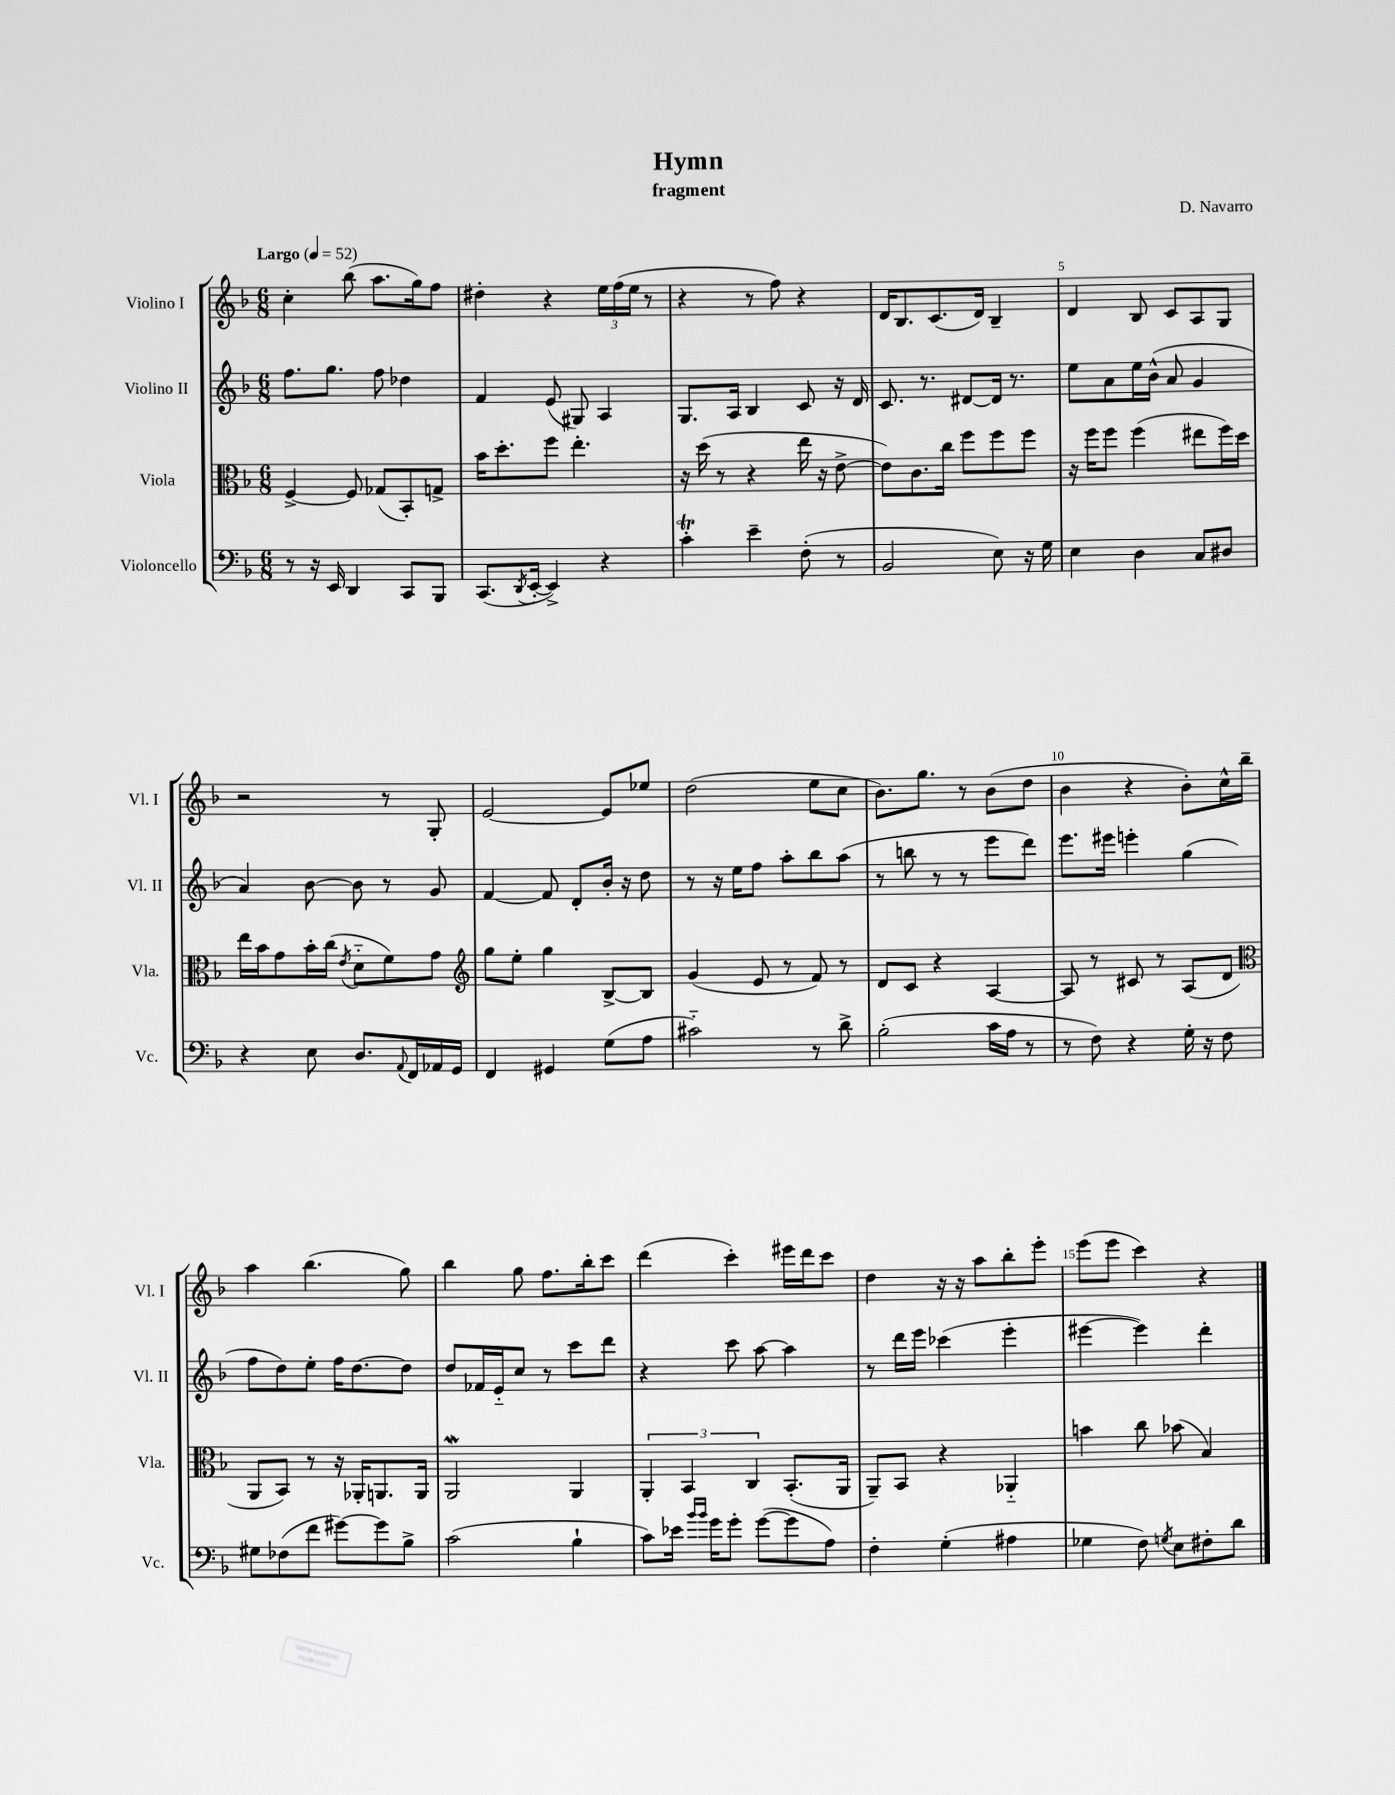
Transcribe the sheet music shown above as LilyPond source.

\header { title = "Hymn" composer = "D. Navarro" subtitle = "fragment" }
<<
\new StaffGroup <<
\new Staff = "s0" \with { instrumentName = "Violino I" shortInstrumentName = "Vl. I" } {
    \clef treble \key f \major \numericTimeSignature \time 6/8 \tempo "Largo" 4 = 52
    c''4-. bes''8( a''8. g''16) f''8 |
    dis''4-. r4 \tuplet 3/2 { e''16 f''16( e''16 } r8 |
    r4 r8 f''8) r4 |
    d'16 bes8. c'8.( d'16) bes4-- |
    d'4 bes8 c'8 a8 g8 |
    r2 r8 g8-. |
    e'2~ e'8 ees''8 |
    d''2( e''8 c''8 |
    bes'8.) g''8. r8 bes'8( d''8 |
    bes'4 r4 bes'8-.) c''16-^ bes''16-- |
    a''4 bes''4.( g''8) |
    bes''4 g''8 f''8. bes''16-. c'''8 |
    d'''4( c'''4-.) eis'''16 d'''16 c'''8 |
    d''4 r16 r16 a''8 bes''8-. e'''8-. |
    e'''8( e'''8 c'''4) r4 \bar "|." |
}
\new Staff = "s1" \with { instrumentName = "Violino II" shortInstrumentName = "Vl. II" } {
    \clef treble \key f \major \numericTimeSignature \time 6/8
    f''8. g''8. f''8 des''4 |
    f'4 e'8( gis8) a4 |
    g8. a16 bes4 c'8 r16 d'16 |
    c'8. r8. dis'8~ dis'16 r8. |
    e''8 a'8 e''16 bes'16-^( a'8 g'4 |
    a'4) bes'8~ bes'8 r8 g'8 |
    f'4~ f'8 d'8-. bes'16-. r16 d''8 |
    r8 r16 e''16 f''8 a''8-. bes''8 a''8( |
    r8 b''8 r8 r8 e'''8 d'''8) |
    e'''8. eis'''16 e'''4-. g''4( |
    f''8 d''8) e''8-. f''16 d''8.~ d''8 |
    d''8 fes'16 e'16-_ c''8 r8 c'''8 d'''8 |
    r4 c'''8 a''8~ a''4 |
    r8 d'''16 e'''16 ces'''4( e'''4-. |
    eis'''4~ eis'''4) d'''4-. \bar "|." |
}
\new Staff = "s2" \with { instrumentName = "Viola" shortInstrumentName = "Vla." } {
    \clef alto \key f \major \numericTimeSignature \time 6/8
    f4~-> f8 ges8( bes,8-.) g8-> |
    bes'16 d''8.-. f''8 e''4.-. |
    r16 d''16( r8 r4 e''16 r16 e'8~-> |
    e'8) c'8. c''16 f''8 f''8 f''8 |
    r16 f''16 f''8 f''4( eis''8 f''16) d''16 |
    e''16 bes'16 g'8 bes'16-. c''16( \acciaccatura { e'8 } d'8-_ f'8) g'8 |
    \clef treble g''8 e''8-. g''4 bes8~-> bes8 |
    g'4( e'8 r8 f'8) r8 |
    d'8 c'8 r4 a4~ |
    a8 r8 cis'8 r8 a8( d'8 |
    \clef alto a,8 bes,8) r8 r16 aes,16-. a,8. a,16 |
    a,2\mordent a,4 |
    \tuplet 3/2 { a,4-. bes,4 c4 } bes,8.-.( a,16 |
    a,8--) bes,8 r4 aes,4-_ |
    b'4 c''8 bes'8( bes4) \bar "|." |
}
\new Staff = "s3" \with { instrumentName = "Violoncello" shortInstrumentName = "Vc." } {
    \clef bass \key f \major \numericTimeSignature \time 6/8
    r8 r16 e,16 d,4 c,8 bes,,8 |
    c,8.( \acciaccatura { d,8 } e,16~-. e,4->) r4 |
    c'4-.\trill e'4-- f8-.( r8 |
    bes,2 e8) r16 g16 |
    e4 d4 c8 dis8 |
    r4 e8 d8. \appoggiatura { a,8 } f,16 aes,16 g,16 |
    f,4 gis,4 g8( a8 |
    cis'2-_) r8 d'8-> |
    bes2-.( c'16 a16 r8 |
    r8 f8) r4 g16-. r16 f8 |
    gis8 fes8( f'8 gis'8~) gis'8 bes8-> |
    c'2( bes4-! |
    c'8) ees'16 \grace { bes'16 bes'16 } g'16 g'8-. g'8~( g'8 a8) |
    f4-. g4-.( ais4 |
    ges4 f8) \acciaccatura { g8 } e8 fis8-. d'8 \bar "|." |
}
>>
>>
\layout { \context { \Score \override BarNumber.break-visibility = ##(#f #t #t) barNumberVisibility = #(every-nth-bar-number-visible 5) } }
